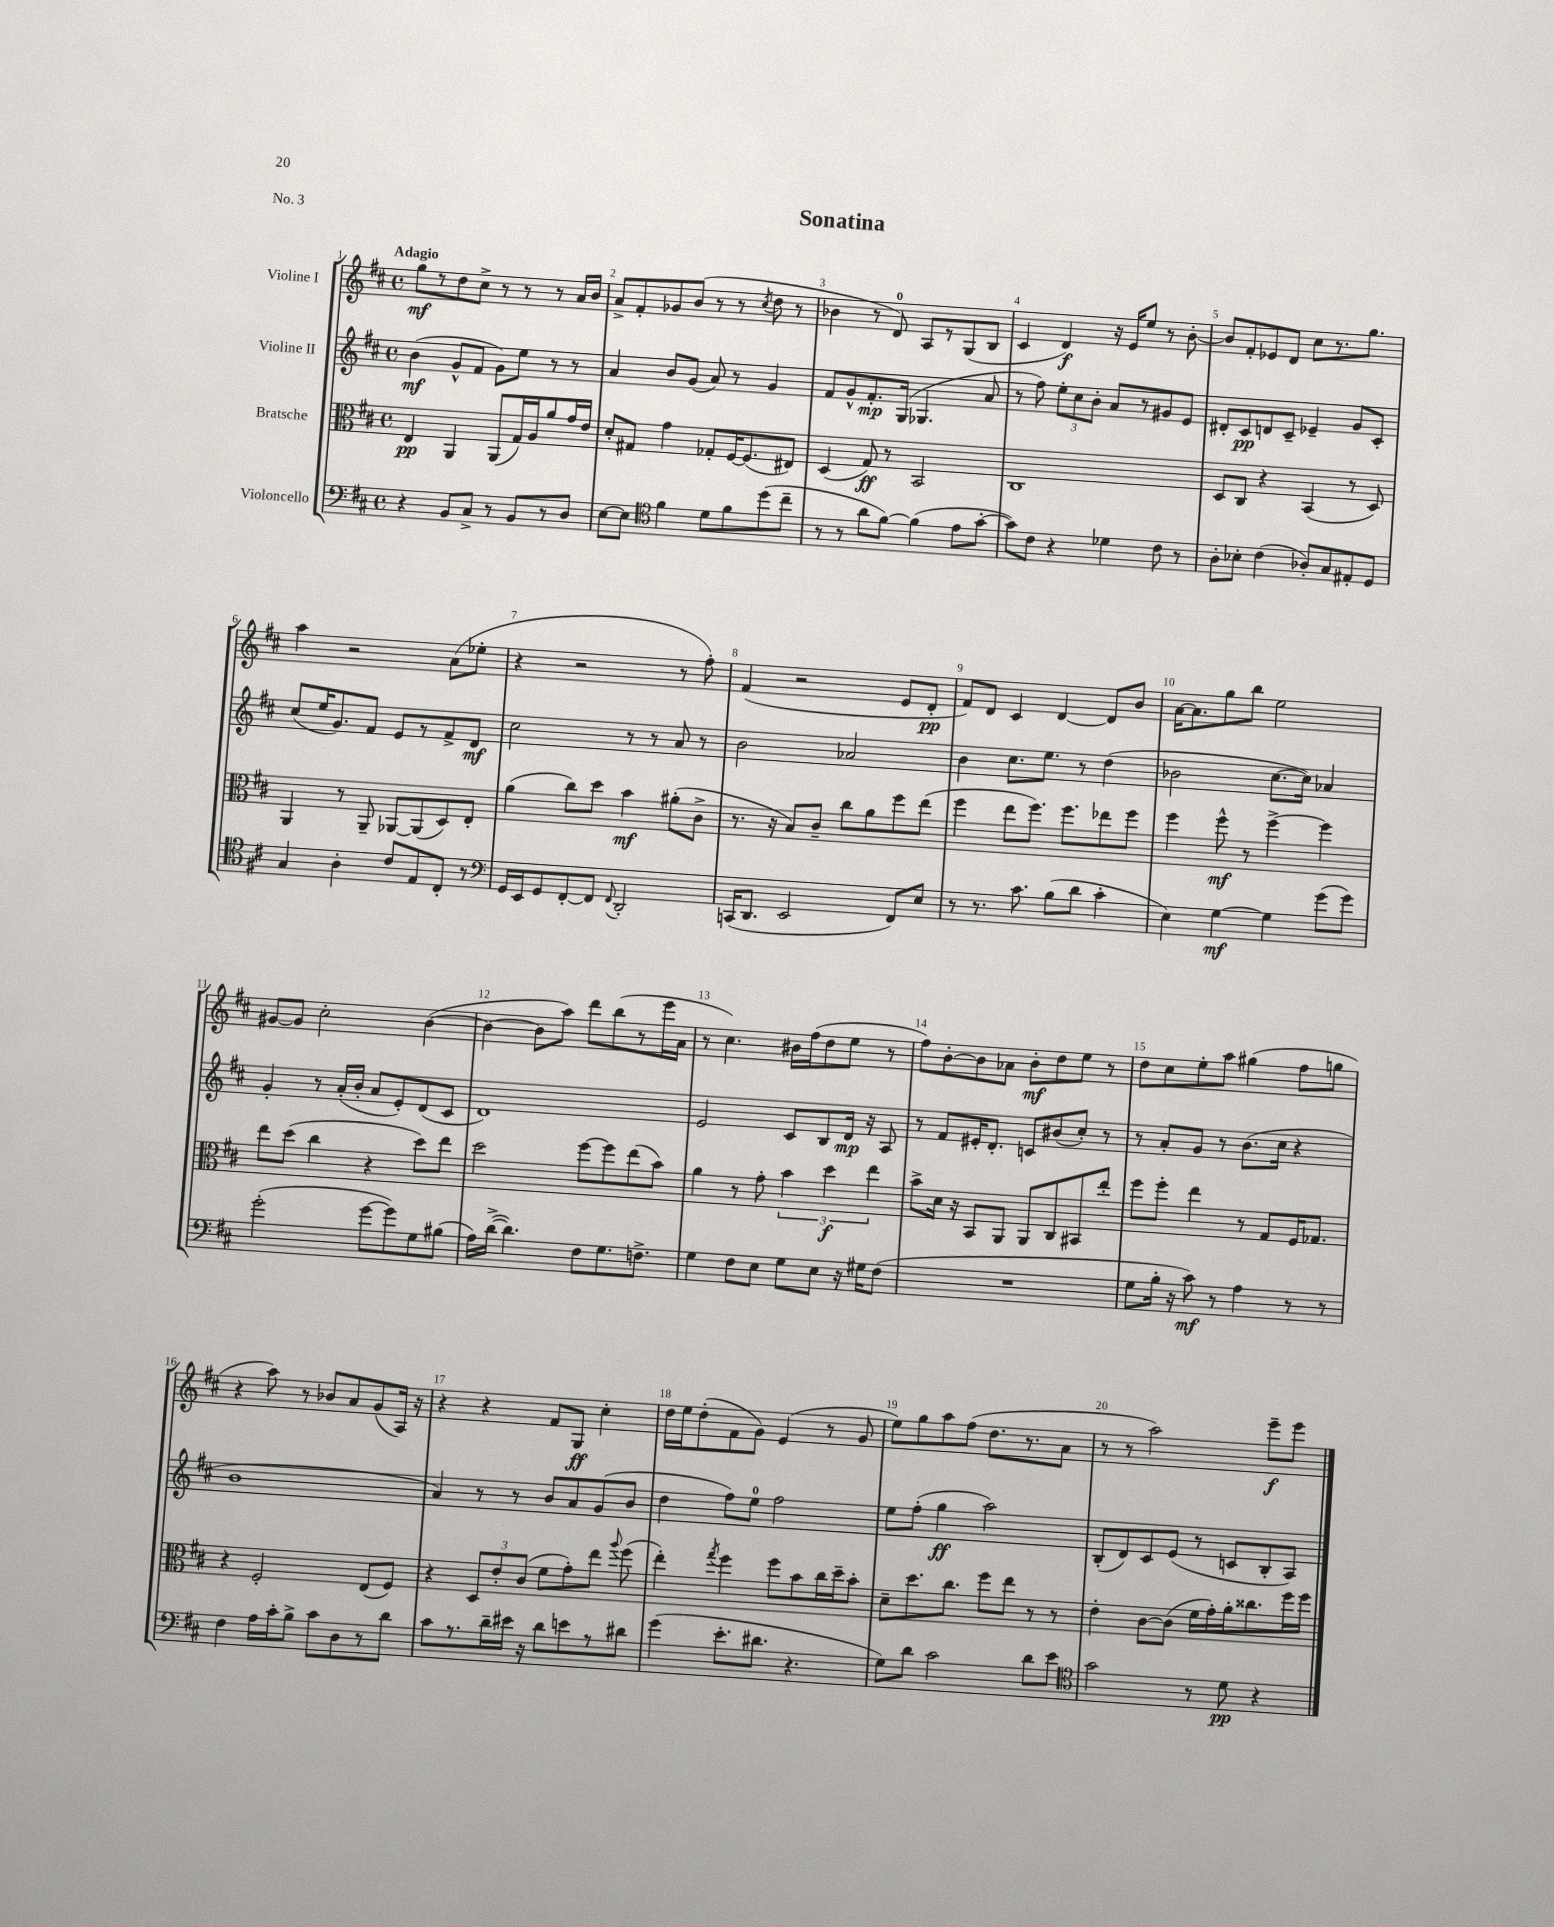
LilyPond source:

\header { title = "Sonatina" piece = "No. 3" }
<<
\new StaffGroup <<
\new Staff = "s0" \with { instrumentName = "Violine I" } {
    \clef treble \key d \major \defaultTimeSignature \time 4/4 \tempo "Adagio"
    \autoBeamOff g''8[\mf r8 d''8 cis''8]-> r8 r8 r8 a'16[ b'16] |
    a'8[-> fis'8-. ges'8 b'8]( r8 r8 \acciaccatura { cis''8 } d''8 r8 |
    bes'4 r8 d'8-0) a8[ r8 g8( b8] |
    cis'4 d'4\f) r16 e'16[ e''8] r8 b'8~-. |
    b'8[ fis'8-. ees'8 d'8] cis''8[ r8. g''8.] |
    a''4 r2 a'8[( ees''8]-. |
    r4 r2 r8 fis''8-.) |
    fis'4( r2 e'8[ d'8]-.\pp |
    fis'8[) d'8] cis'4 d'4~ d'8[ b'8] |
    a'16[~ a'8. g''8 b''8] e''2 |
    gis'8[~ gis'8] cis''2-. b'4~( |
    b'4~ b'8[ a''8]) d'''8[ b''8( r8 e'''16 a'16] |
    r8 cis''4.) bis'16[ fis''16( d''8 e''8] r8 |
    fis''8[) b'8~-. b'8 aes'8] b'8[-.\mf d''8 e''8] r8 |
    d''8[ cis''8 e''8-. a''8] gis''4( fis''8[ g''8] |
    r4 a''8) r8 bes'8[ a'8 g'8( a16]) r16 |
    r4 r4 fis'8[ g8]\ff cis''4-. |
    d''16[ e''16 d''8-.( fis'8 g'8]) e'4( r8 g'8 |
    e''8[) g''8 a''8 fis''8]( d''8.[ r8. a'8] |
    r8 r8 a''2) e'''8[--\f e'''8] \bar "|." |
}
\new Staff = "s1" \with { instrumentName = "Violine II" } {
    \clef treble \key d \major \defaultTimeSignature \time 4/4
    \autoBeamOff b'4\mf( g'8[-^ fis'8] g'8[) e''8] r8 r8 |
    a'4 b'8[ g'8]( a'8) r8 g'4 |
    fis'8[ g'8-^ fis'8.-.\mp g16]( ges4. a'8 |
    r8 fis''8) \tuplet 3/2 { e''8[-. cis''8 b'8]-. } a'8[ r8 gis'8 e'8] |
    dis'8[-. cis'8\pp d'8 cis'8]-- ees'4-- g'8[ cis'8]-. |
    cis''8[( e''16 g'8.) fis'8] e'8[ r8 fis'8-> d'8]\mf |
    cis''2 r8 r8 a'8 r8 |
    b'2 aes'2 |
    b'4 cis''8.[ e''8.] r8 d''4( |
    bes'2 cis''8.[~ cis''16]) aes'4 |
    g'4-. r8 a'16[-.( b'16]-. a'8[ e'8-.) d'8( cis'8] |
    d'1) |
    e'2 cis'8[ b8 d'16]\mp r16 a8 |
    r8 fis'8[ eis'16-. d'8.]-. c'8[ bis'8( cis''8]-.) r8 |
    r8 a'8[-. g'8] r8 b'8.[( cis''16] r4 |
    b'1 |
    a'4) r8 r8 b'8[ a'8 g'8( b'8] |
    d''4 fis''8[) e''8]-0 fis''2 |
    e''8[ fis''8]-.( g''4\ff a''2) |
    b8[-.( d'8) cis'8 e'8]( r8 c'8[ b8-. a8]) \bar "|." |
}
\new Staff = "s2" \with { instrumentName = "Bratsche" } {
    \clef alto \key d \major \defaultTimeSignature \time 4/4
    \autoBeamOff e4\pp a,4 a,8[( g16) a16 a'8 g'16 e'16] |
    d'8[-. gis8] g'4 ges8[-. fis16~ fis8.( eis8]) |
    d4( g8\ff) r8 b,2 |
    cis1 |
    d8[ cis8] r4 b,4( r8 d8) |
    a,4 r8 a,8-- aes,8[~ aes,8( d8) e8]-. |
    a'4( cis''8[) d''8] b'4\mf ais'8[-.( cis'8]-> |
    r8. r16 b8[) cis'8]-- cis''8[ a'8 fis''8 e''8]( |
    fis''4 e''8[ fis''8.]) fis''8.[ ees''8 fis''8] |
    fis''4 fis''8-^\mf r8 fis''4~-> fis''4 |
    e''8[ d''8]( cis''4 r4 d''8[) e''8] |
    d''2 fis''8[~ fis''8 e''8( b'8]) |
    a'4 r8 g'8-. \tuplet 3/2 { b'4 d''4\f e''4 } |
    b'8[-> d'16] r16 b,8[ a,8] a,8[ cis8 bis,8 e''8]-. |
    fis''8[ fis''8]-. e''4 r8 g8[ fis16 ges8.] |
    r4 fis2-. e8[( fis8]) |
    r4 \tuplet 3/2 { d8[ e'8-. cis'8]( } fis'8[ g'8-.) e''8] \appoggiatura { a''8 } fis''8( |
    e''4-.) \acciaccatura { g''8 } fis''4 fis''8[ b'8 cis''16 d''16-- b'8]-. |
    d'8[-- d''8. cis''8.] fis''8[ e''8] r8 r8 |
    e'4-. cis'8[~ cis'8]( fis'16[ g'16-.) a'16-. cisis''8. fis''16 fis''16] \bar "|." |
}
\new Staff = "s3" \with { instrumentName = "Violoncello" } {
    \clef bass \key d \major \defaultTimeSignature \time 4/4
    \autoBeamOff r4 b,8[ cis8]-> r8 b,8[ r8 d8] |
    e8[~ e8] \clef tenor fis'4 d'8[ fis'8 d''8( cis''8]-- |
    r8 r8 a'8[ fis'8]~) fis'4( e'8[ g'8]~-. |
    g'8[) cis'8] r4 des'4 cis'8 r8 |
    a8[-. bes8]-. cis'4( aes8[-.) g8 eis8-. d8] |
    g4 a4-. cis'8[ e8 cis8]-. r8 |
    \clef bass g,16[ e,16 g,8 fis,8~-. fis,8] \appoggiatura { fis,8 } d,2-. |
    c,16[( d,8.] e,2 fis,8[) e8] |
    r8 r8. cis'8. b8[( d'8] cis'4-. |
    e4) g4~\mf g4 g'8[( g'8]) |
    g'2-.( g'8[~ g'8) g8 bis8]( |
    a16[) d'16]~->( d'4.) fis8[ g8. f8.]-> |
    g4 fis8[ e8] g8[ e8] r16 gis16[ fis8]( |
    R1 |
    g8[ b16]-. r16 cis'8\mf) r8 a4 r8 r8 |
    fis4 a16[ cis'16-. b8]-> cis'8[ d8 r8 d'8] |
    cis'8[ r8. d'16-- eis'16] r16 d'8[ e'8 r8 dis'8] |
    g'4( e'8.[-. dis'8.] r4. |
    g8[) d'8] cis'2 d'8[ e'8] |
    \clef tenor g'2 r8 d'8\pp r4 \bar "|." |
}
>>
>>
\layout { \context { \Score \override BarNumber.break-visibility = ##(#f #t #t) barNumberVisibility = #all-bar-numbers-visible } }
